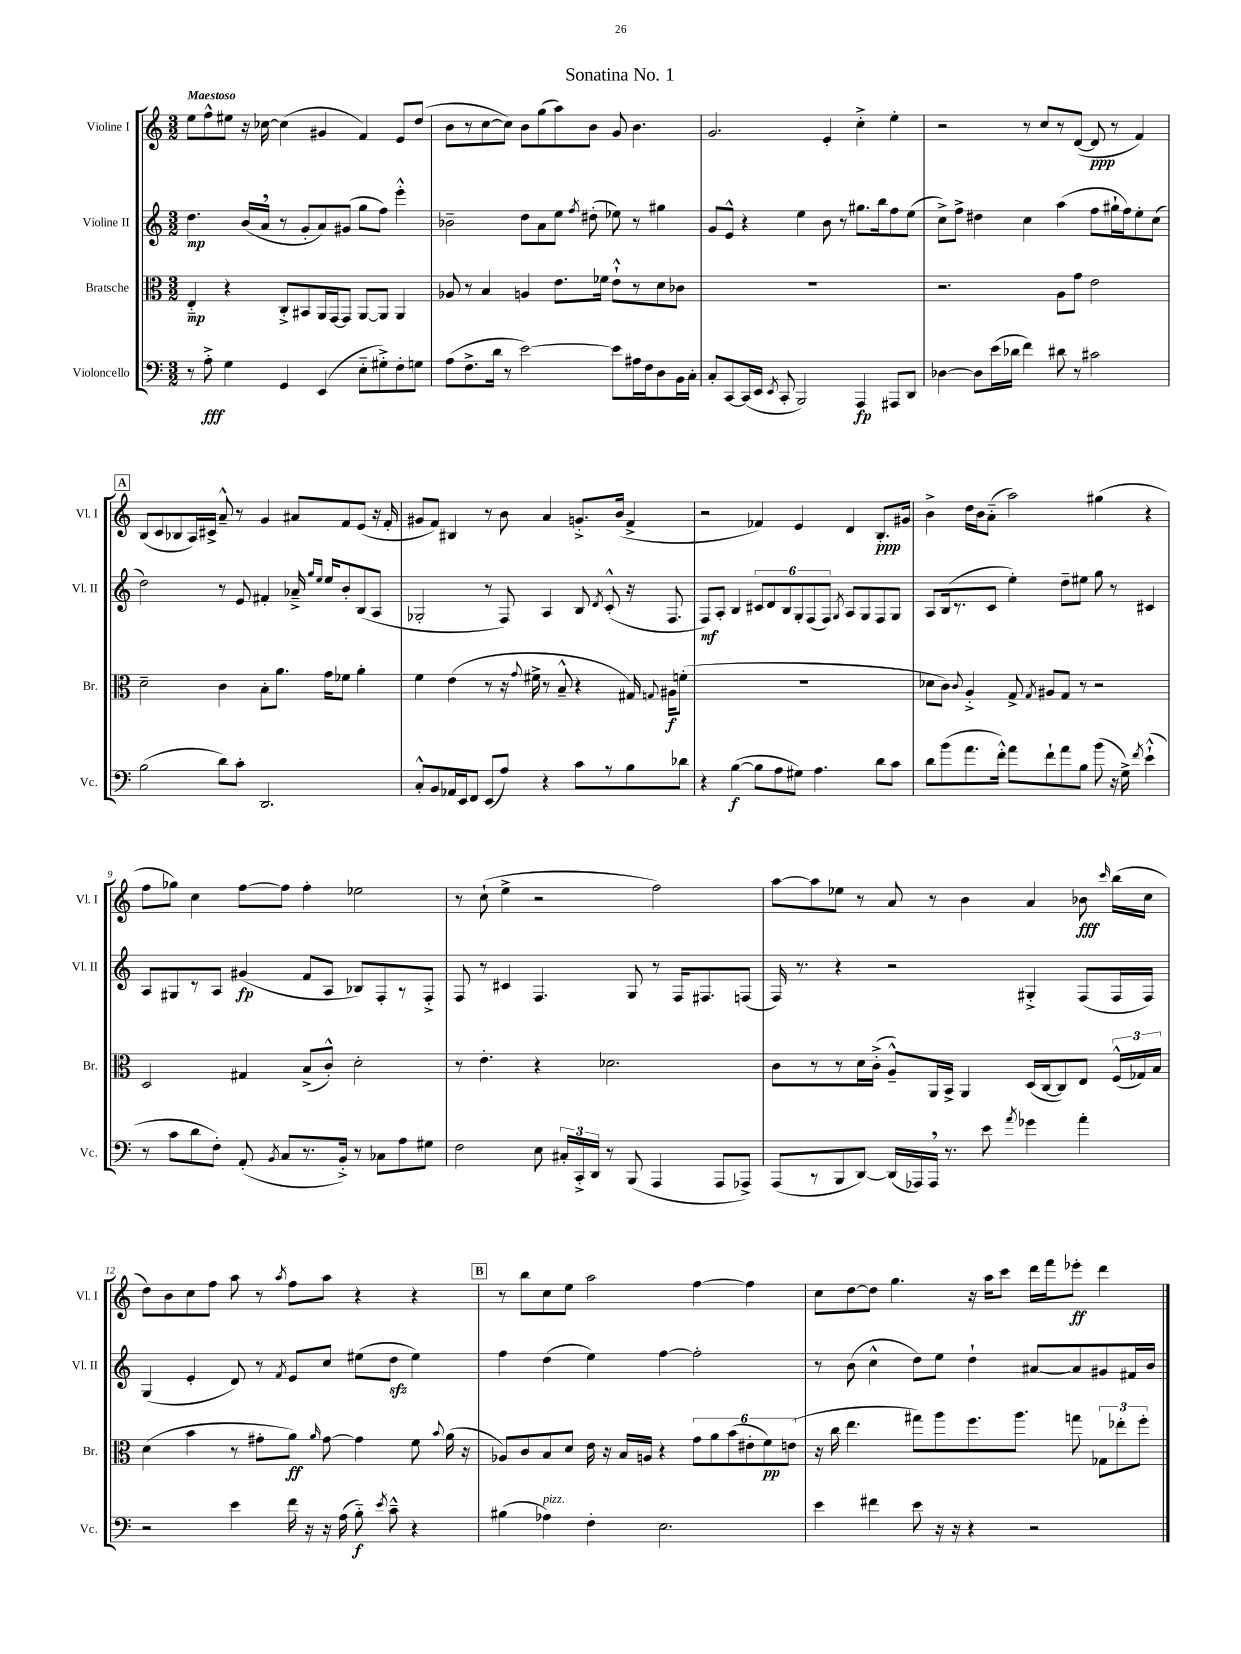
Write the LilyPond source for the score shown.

\header { title = "Sonatina No. 1" }
<<
\new StaffGroup <<
\new Staff = "s0" \with { instrumentName = "Violine I" shortInstrumentName = "Vl. I" } {
    \clef treble \key c \major \numericTimeSignature \time 3/2 \tempo "Maestoso"
    \autoBeamOff e''8[ f''8-^ eis''8] r16 ces''16~ ces''4( gis'4 f'4) e'8[ d''8]( |
    b'8[ r8 c''8~ c''8]) b'8[ g''8( a''8) b'8] g'8 b'4. |
    g'2. e'4-. c''4-.-> e''4-. |
    r2 r8 c''8[ r8 d'8]~( d'8\ppp r8 f'4) |
    \mark \markup { \box "A" } b8[( c'8 bes8 a16) cis'16]-> a'8---^ r8 g'4 ais'8[ f'8 e'8]( r16 f'16-. |
    gis'8[ f'8]) bis4 r8 b'8 a'4 g'8.[-.-> b'16]( f'4-> |
    r2 fes'4) e'4 d'4 b8.[-.\ppp gis'16] |
    b'4-> d''16[ b'16 a'8]-_( a''2) gis''4( r4 |
    f''8[ ges''8]) c''4 f''8[~ f''8] f''4-. ees''2 |
    r8 c''8-!( e''4-> r2 f''2) |
    a''8[~ a''8 ees''8] r8 a'8 r8 b'4 a'4 bes'8\fff \grace { c'''16 } b''16[( c''16] |
    d''8[) b'8 c''8 f''8] a''8 r8 \acciaccatura { a''8 } f''8[ a''8] r4 r4 |
    \mark \markup { \box "B" } r8 b''8[ c''8 e''8] a''2 f''4~ f''4 |
    c''8[ d''8~ d''8] g''4. r16 a''16[ c'''8] d'''16[ f'''16 ees'''8]-.\ff d'''4 \bar "|." |
}
\new Staff = "s1" \with { instrumentName = "Violine II" shortInstrumentName = "Vl. II" } {
    \clef treble \key c \major \numericTimeSignature \time 3/2
    \autoBeamOff d''4.\mp b'16[( a'16] \breathe r8 g'8[-. a'8) gis'8]( g''8[ f''8]) e'''4-.-^ |
    bes'2-- d''8[ a'8 e''8] \acciaccatura { f''8 } dis''8-.( ees''8) r8 gis''4 |
    g'8[ e'8]-^ r4 e''4 b'8 r8 gis''8.[ b''16 f''8 e''8]( |
    c''8[->) f''8]-> dis''4 c''4 a''4( f''8[ gis''16-! f''16) e''8-. c''8]( |
    \mark \markup { \box "A" } d''2) r8 e'8 fis'4-. aes'16---> \grace { g''16[ e''16] } e''16[ b'8-. b8( a8] |
    ges2-. r8 f8) a4 b8 \acciaccatura { d'8 } c'8-.-^( r16 f8. |
    f8[\mf) a8]-. b4 \tuplet 6/4 { cis'8[ d'8 b8 g8-. f8( f8]) } \acciaccatura { g8 } a8[ g8 f8 g8] |
    a8[ b16( r8. c'8] e''4-.) d''8[-- eis''8] g''8 r8 cis'4 |
    a8[ gis8 r8 a8] gis'4\fp( f'8[ a8] bes8[) f8-. r8 f8]-.-> |
    f8 r8 cis'4 f4. g8 r8 f16[ fis8. f8]( |
    f16) r8. r4 r2 gis4-.-> f8[( f16 f16]) |
    g4( e'4-. d'8) r8 \acciaccatura { f'8 } e'8[ c''8] eis''8[( d''8]\sfz eis''4) |
    \mark \markup { \box "B" } f''4 d''4( e''4) f''4~ f''2-. |
    r8 b'8( c''4-^ d''8[) e''8] d''4-! ais'8[~ ais'8 gis'8 fis'16 b'16] \bar "|." |
}
\new Staff = "s2" \with { instrumentName = "Bratsche" shortInstrumentName = "Br." } {
    \clef alto \key c \major \numericTimeSignature \time 3/2
    \autoBeamOff e4-_\mp r4 c8[-.-> bis,8 a,16 g,16~ g,8] a,8[~ a,8] a,4 |
    aes8 r8 b4 a4 e'8.[ fes'16] e'8[-!-^ r8 d'8 ces'8] |
    R1. |
    r2. a8[ g'8] e'2 |
    \mark \markup { \box "A" } d'2-- c'4 b8[-. a'8.] g'16[ fes'8] a'4-. |
    f'4 e'4( r8 r16 \appoggiatura { g'8 } fis'16-> r8 b8---^ r4 gis16) \appoggiatura { g8 } ais16[\f f'8]-.( |
    R1. |
    des'8[ c'8]) \appoggiatura { c'8 } a4-.-> g8-> \acciaccatura { g8 } ais8[ g8] r8 r2 |
    d2 gis4 b8[->( c'8]-.-^) d'2-. |
    r8 e'4.-. r4 des'2. |
    c'8[ r8 r8 d'16 c'16]-.->( a8[---^) a,16 b,16]-> a,4 d16[( c16~ c8) e8] \tuplet 3/2 { f16[-^( ges16) b16] } |
    d'4( b'4 r8 gis'8[-. a'8]\ff) \grace { a'16 } gis'8~ gis'4 f'8 \appoggiatura { b'8 } a'16( r16 |
    \mark \markup { \box "B" } aes8[) c'8 b8 d'8] e'16 r16 b16[ a16] r4 \tuplet 6/4 { g'8[ a'8 b'8( eis'8-. f'8\pp) e'8]( } |
    r16 c''16 e''4. gis''8[) a''8 f''8. a''8.] g''8 \tuplet 3/2 { ges8[ ees''8-. f''8]-. } \bar "|." |
}
\new Staff = "s3" \with { instrumentName = "Violoncello" shortInstrumentName = "Vc." } {
    \clef bass \key c \major \numericTimeSignature \time 3/2
    \autoBeamOff r8 a8-.->\fff g4 g,4 e,4( e8[-_ gis8-.->) f8-. g8] |
    a8[( f8.-> d'16] r8 e'2~) e'8[ ais16 f16 d8 b,16 c16]-. |
    c8[-. c,8~ c,16( e,16] \acciaccatura { e,8 } c,8-. b,,2) a,,4\fp ais,,8[ d,8] |
    des4~ des8[ e'16( des'16] f'4) dis'8 r8 cis'2 |
    \mark \markup { \box "A" } b2( d'8[) c'8]-. d,2. |
    c8[-.-^ b,8 aes,16 e,16 f,8] e,8[( a8]) r4 c'8[ r8 b8 des'8] |
    r4 b4~\f( b8[ a8 gis8]) a4. d'8[ c'8] |
    d'8[ b'8( a'8. f'16]-.-^) a'8[ f'8-! a'8 b8] b'8( r16 g16->) \acciaccatura { f'8 } e'4-!-^( |
    r8 c'8[ d'8 f8]-.) a,8-.( \acciaccatura { b,8 } c8[ r8. b,16]-.->) r8 ces8[ a8 gis8] |
    f2 e8 \tuplet 3/2 { cis16[-. c,16-.-> d,16] } r8 b,,8( a,,4 a,,8[ aes,,8]->) |
    a,,8[( r8 b,,8 d,8]~) d,16[( aes,,16) aes,,16] \breathe r8. e'8 \acciaccatura { a'8 } ges'4 a'4-. |
    r2 e'4 f'16 r16 r16 a16( b8-_\f) \acciaccatura { e'8 } c'8---^ r4 |
    \mark \markup { \box "B" } bis4( aes4^\markup { \italic "pizz." }) f4-. e2. |
    e'4 fis'4 e'8 r16 r16 r4 r2 \bar "|." |
}
>>
>>
